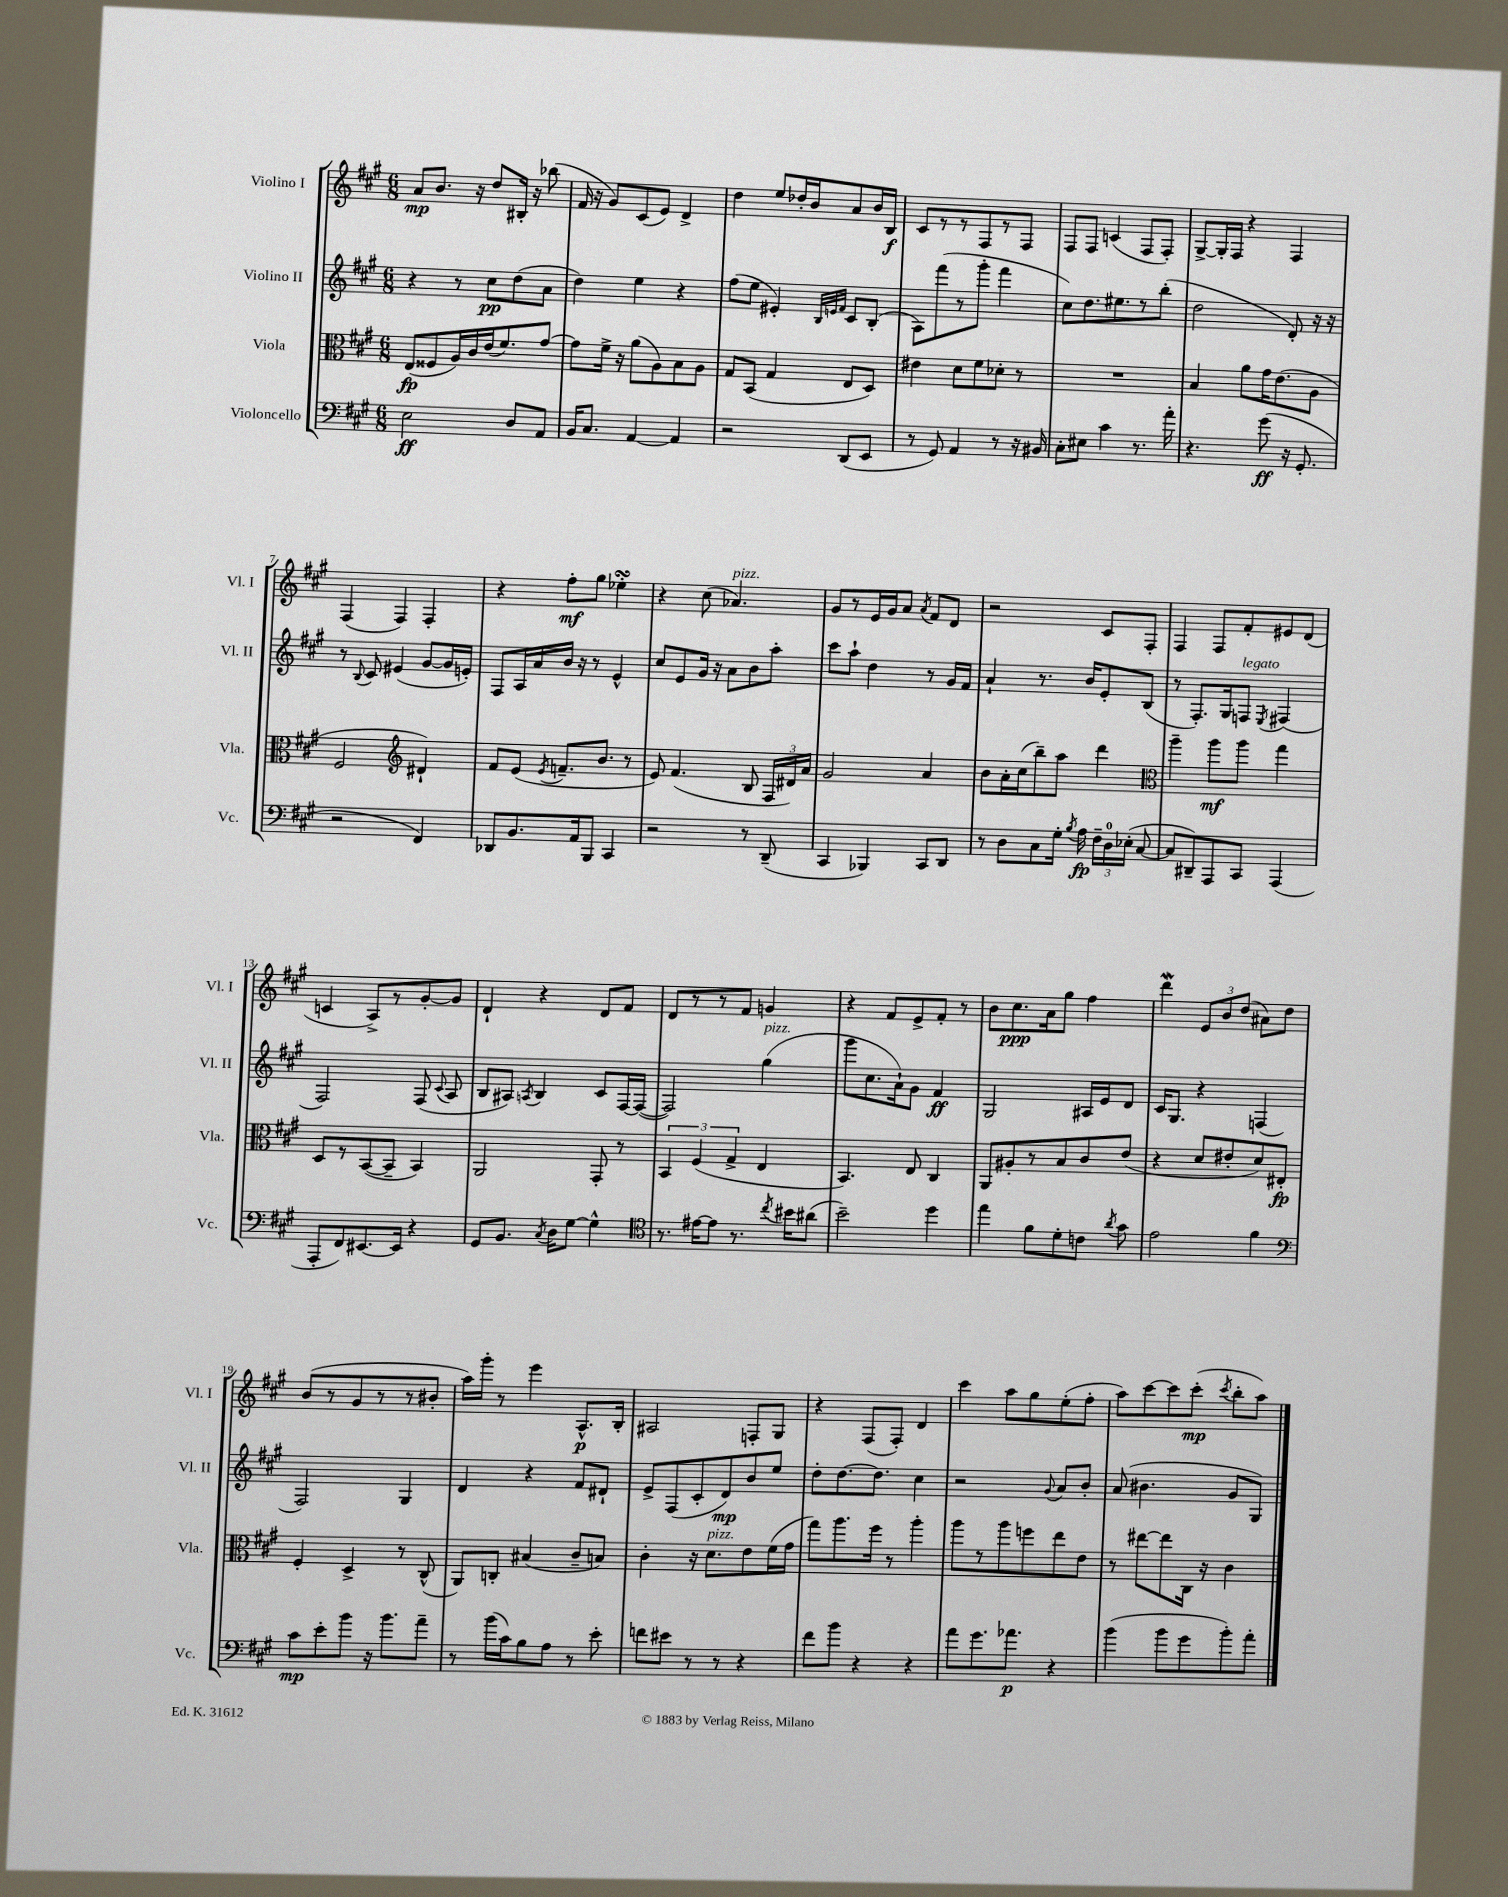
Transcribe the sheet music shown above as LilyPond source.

<<
\new StaffGroup <<
\new Staff = "s0" \with { instrumentName = "Violino I" shortInstrumentName = "Vl. I" } {
    \clef treble \key a \major \numericTimeSignature \time 6/8
    \autoBeamOff a'8[\mp b'8.] r16 d''8[ bis16]-. r16 bes''8( |
    fis'16 r16 gis'8[) cis'8( e'8]) d'4-> |
    d''4 e''8[ des''16-. b'16 a'8 b'16 b16]\f |
    cis'8[ r8 r8 fis8 r8 fis8] |
    fis8[ fis8] c'4( fis8[ fis8]-.) |
    gis8[~-> gis16-. fis16] r4 fis4 |
    fis4( fis4) fis4-. |
    r4 fis''8[-.\mf gis''8] ees''4-.\turn |
    r4 cis''8( aes'4.^\markup { \italic "pizz." }) |
    gis'8[ r8 e'16 gis'16 a'8] \acciaccatura { a'8 } fis'8[ d'8] |
    r2 cis'8[ fis8]-. |
    fis4 fis8[ fis'8-. eis'8 d'8]( |
    c'4 a8[->) r8 gis'8~-. gis'8] |
    d'4-! r4 d'8[ fis'8] |
    d'8[ r8 r8 fis'8] g'4 |
    r4 fis'8[ e'8-> fis'8]-. r8 |
    b'8[ cis''8.\ppp a'16 gis''8] fis''4 |
    d'''4\mordent \tuplet 3/2 { e'8[ b'8 d''8]( } ais'8[) d''8] |
    b'8[( r8 gis'8 r8 r8 bis'8]-. |
    a''16[) gis'''16]-. r8 e'''4 a8.[-^\p b16]-. |
    ais2 f8[-. gis8] |
    r4 fis8[( fis8]-.) d'4 |
    cis'''4 a''8[ gis''8 e''8-.( fis''8]-. |
    a''8[) cis'''8~ cis'''8 cis'''8]-.\mp( \acciaccatura { cis'''8 } b''8[-. a''8]) \bar "|." |
}
\new Staff = "s1" \with { instrumentName = "Violino II" shortInstrumentName = "Vl. II" } {
    \clef treble \key a \major \numericTimeSignature \time 6/8
    \autoBeamOff r4 r8 cis''8[\pp d''8( a'8] |
    d''4) e''4 r4 |
    fis''8[( e''8] eis'4-.) \grace { b32[ e'32 fis'32] } cis'8[ b8]-.( |
    a8[) fis'''8( r8 gis'''8]-. fis'''4 |
    cis''8[) d''8. eis''8. r8 b''8]-.( |
    d''2 d'8-.) r16 r16 |
    r8 \appoggiatura { b8 } cis'8 eis'4( gis'8[~ gis'16 e'16]-.) |
    fis8[ a16 a'16 b'16] r16 r8 e'4-^ |
    cis''8[ e'8 gis'16] r16 a'8[ b'8 a''8]-. |
    cis'''8[ a''8]-! d''4 r8 gis'16[ fis'16] |
    a'4-! r8. b'16[ e'8-. b8]( |
    r8 fis8.[-.) gis16 f8]^\markup { \italic "legato" } \acciaccatura { e8 } fis4( |
    fis2) fis8( \appoggiatura { cis'8 } a8 |
    b8[ ais8]) \acciaccatura { a8 } b4 cis'8[ fis16~ fis16]~( |
    fis2) gis''4^\markup { \italic "pizz." }( |
    gis'''8[ cis''8. a'16-!) gis'8] fis'4\ff |
    gis2 ais16[ e'16 d'8] |
    cis'16[ gis8.] r4 f4( |
    fis2) gis4 |
    d'4 r4 fis'8[ dis'8]-! |
    e'8[-> fis8( cis'8-. d'8\mp) b'8 e''8] |
    d''8[-. d''8.~ d''8.] cis''4 |
    r2 \appoggiatura { gis'8 } a'8[ b'8]-. |
    a'8( bis'4. gis'8[ gis8]) \bar "|." |
}
\new Staff = "s2" \with { instrumentName = "Viola" shortInstrumentName = "Vla." } {
    \clef alto \key a \major \numericTimeSignature \time 6/8
    \autoBeamOff e8[\fp( fisis8 a16) cis'16 e'16( fis'8.) gis'8]~ |
    gis'8[ fis'16]-> r16 a'8[( a8) b8 a8] |
    gis8[ b,8]( gis4 e8[ d8]) |
    eis'4 d'8[ fis'8 des'8]-. r8 |
    R2. |
    b4 a'8[ gis'16 e'8.( a8] |
    fis2 \clef treble dis'4-!) |
    fis'8[ e'8]( \acciaccatura { e'8 } f'8.[-- b'8.] r8 |
    e'8) fis'4.( b8 \tuplet 3/2 { fis16[ dis'16) a'16] } |
    gis'2 a'4 |
    b'8[ a'16-. cis''16( b''8--) a''8] d'''4 |
    \clef alto a''4-- a''8[\mf a''8] gis''4 |
    d8[ r8 b,8~( b,8]-- b,4) |
    a,2 gis,8-. r8 |
    \tuplet 3/2 { b,4 fis4( gis4-> } e4 |
    b,4.) e8 cis4 |
    a,8[ ais8-. r8 b8 cis'8 e'8]( |
    r4 d'8[ eis'8-. d'8) eis8]-.\fp |
    fis4-. d4-> r8 cis8-^( |
    a,8[) c8]-. bis4( cis'8[-- b8]) |
    cis'4-. r16 d'8.[^\markup { \italic "pizz." } e'8 fis'16( gis'16] |
    gis''8[) a''8. fis''16] r8 a''4-. |
    a''8[ r8 a''8 f''8 e''8 e'8] |
    r8 eis''8[~ eis''8 cis16] r16 cis'4 \bar "|." |
}
\new Staff = "s3" \with { instrumentName = "Violoncello" shortInstrumentName = "Vc." } {
    \clef bass \key a \major \numericTimeSignature \time 6/8
    \autoBeamOff e2\ff d8[ a,8] |
    b,16[ cis8.] a,4~ a,4 |
    r2 d,8[( e,8] |
    r8 gis,8) a,4 r8 r16 bis,16 |
    cis8[-. eis8] cis'4 r8. a'16-. |
    r4. gis'8\ff( r16 gis,8.-. |
    r2 fis,4) |
    des,8[ b,8. a,16 b,,8] cis,4 |
    r2 r8 d,8--( |
    cis,4 bes,,4) cis,8[ d,8] |
    r8 d8[ cis8 gis16]-. \acciaccatura { b8 } a16\fp \tuplet 3/2 { fis16[-- d16-0 ees16]-.( } cis8~ |
    cis8[ dis,8--) a,,8 cis,8] a,,4( |
    a,,8[-. fis,8) eis,8.~ eis,16] r4 |
    gis,8[ b,8.] \acciaccatura { cis8 } d16[ gis8]~ gis4-^ |
    \clef tenor r8. eis'16[~ eis'8] r8. \acciaccatura { cis''8 } bis'16[ ais'8]( |
    b'2--) d''4 |
    e''4 fis'8[ d'8-. c'8] \acciaccatura { a'8 } gis'8 |
    e'2 fis'4 |
    \clef bass cis'8[\mp e'8-. b'8] r16 b'8.[ a'8]-- |
    r8 b'16[( cis'16) b8 a8] r8 e'8-. |
    f'8[ eis'8] r8 r8 r4 |
    fis'8[ b'8] r4 r4 |
    a'8[ gis'8. aes'8.]\p r4 |
    b'4( b'8[ gis'8 b'8-.) a'8]-. \bar "|." |
}
>>
>>
